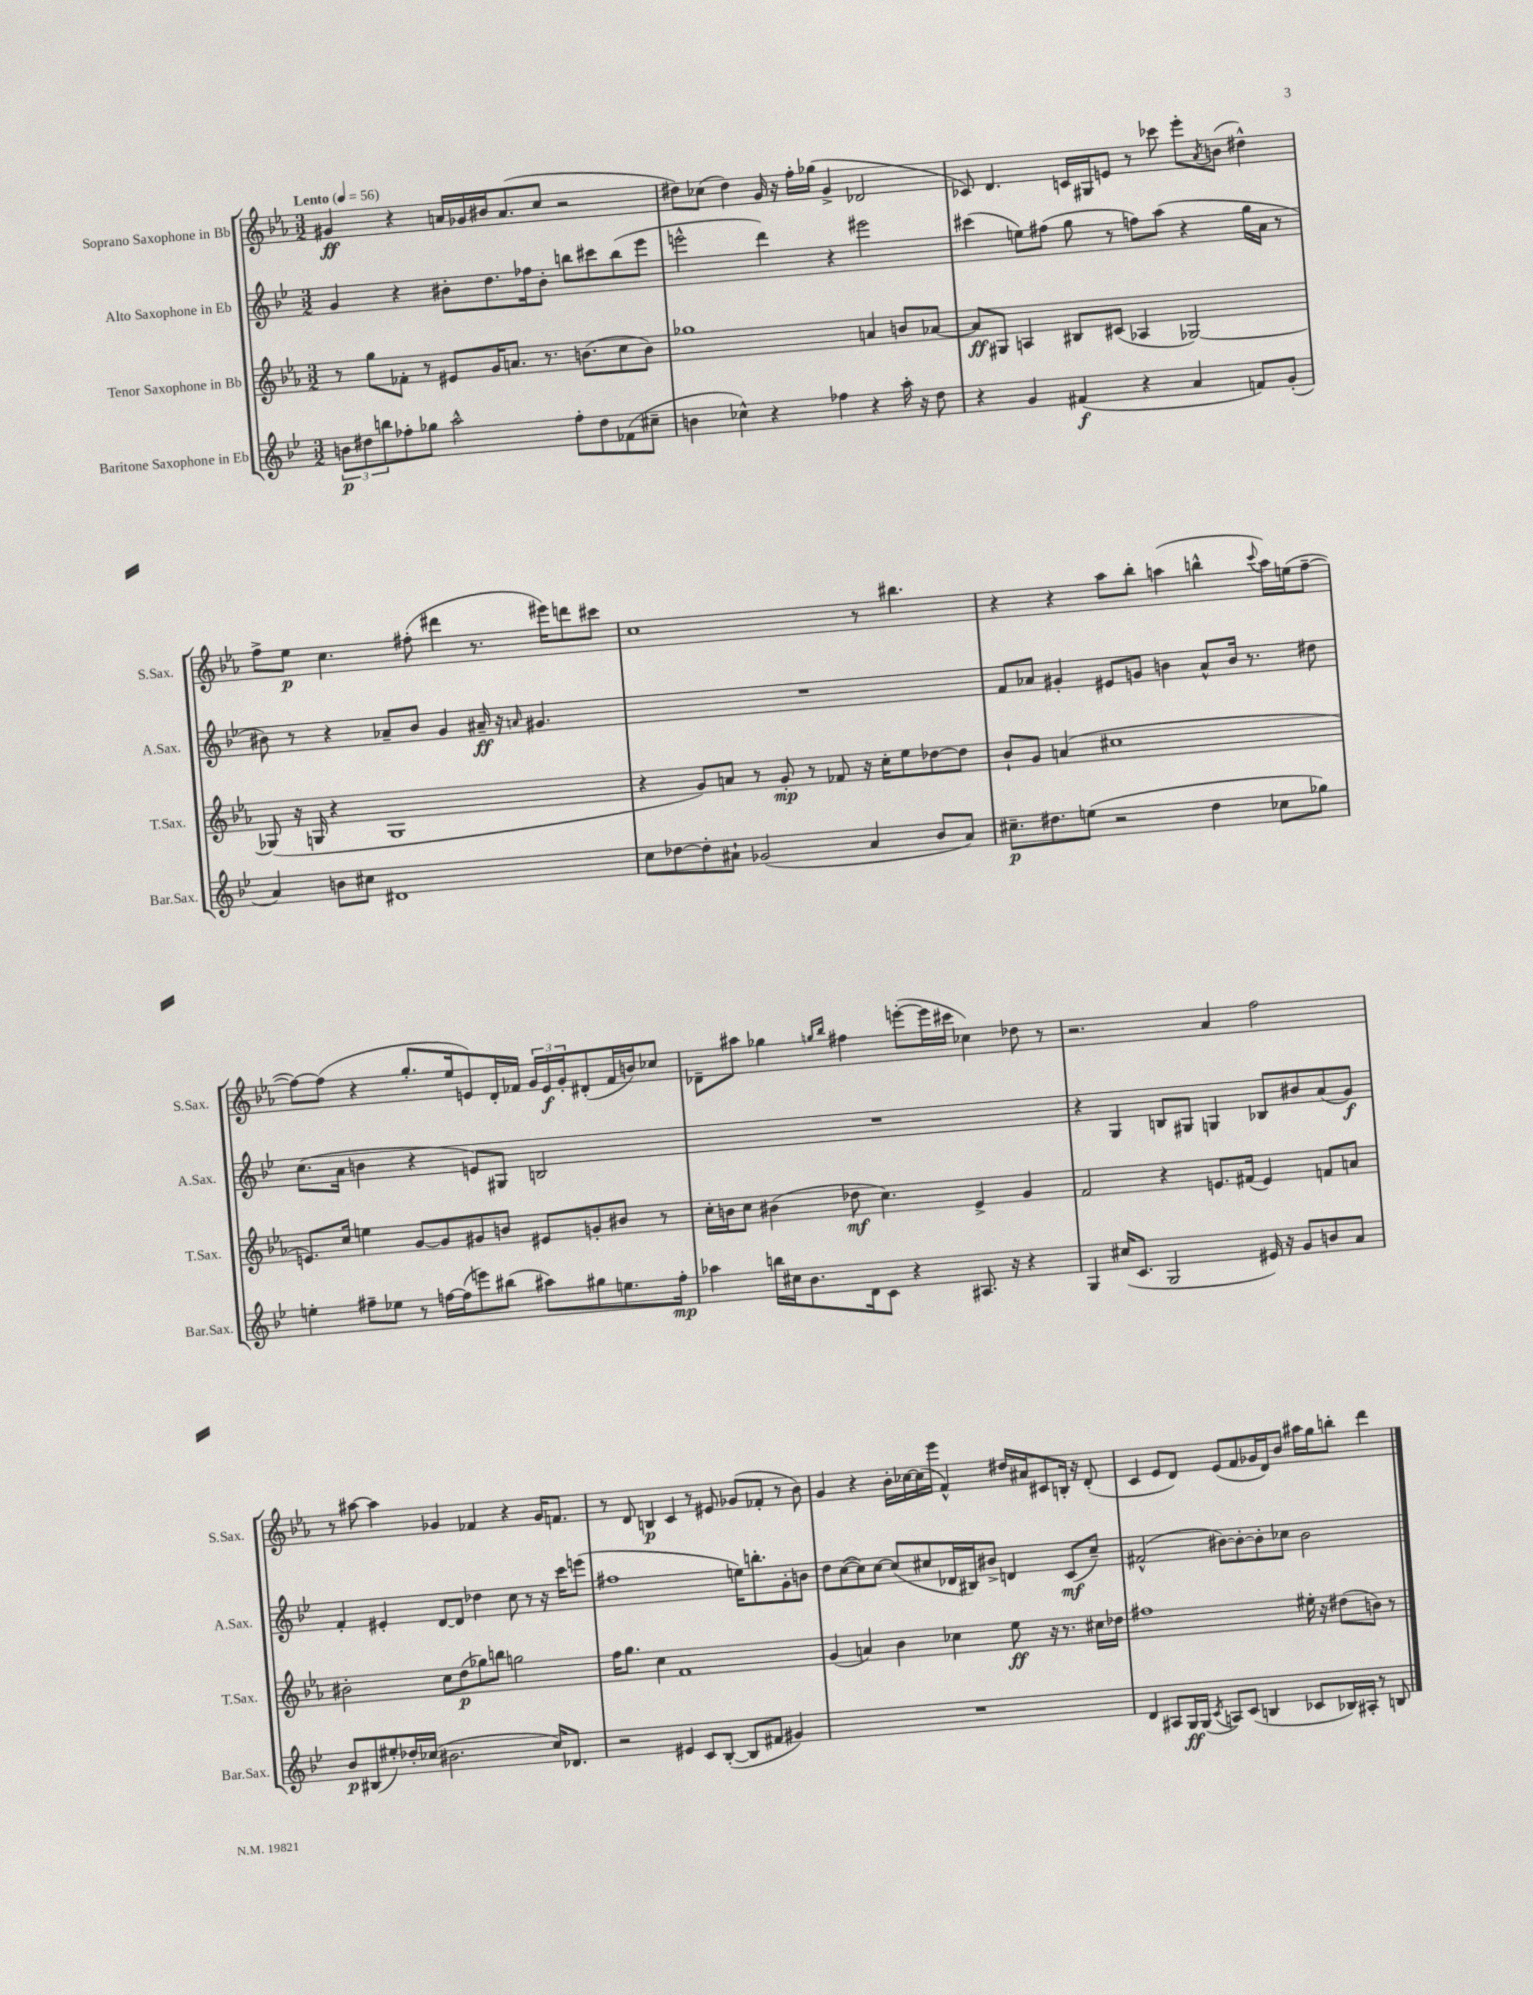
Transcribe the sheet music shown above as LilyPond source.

<<
\new StaffGroup <<
\new Staff = "s0" \with { instrumentName = "Soprano Saxophone in Bb" shortInstrumentName = "S.Sax." } {
    \clef treble \key ees \major \numericTimeSignature \time 3/2 \tempo "Lento" 4 = 56
    gis'4\ff r4 a'16 ges'16 bis'16 a'8.( c''8 r2 |
    dis''8) ces''8( dis''4) g'16 r16 f''16-. ges''16( g'4-> des'2 |
    ces'8) d'4. c'16 gis16 e'8 r8 ces'''8 ees'''8-. \acciaccatura { aes'8 } b'8( dis''4-^) |
    f''8-> ees''8\p c''4. fis''8-.( dis'''4 r8. eis'''16) d'''8 cis'''8 |
    c''1 r8 bis''4. |
    r4 r4 aes''8 bes''8-. a''4( b''4-^ \appoggiatura { c'''8 } a''16) e''16( f''8~-- |
    f''8~) f''8( r4 g''8.-. ees''16 e'8) d'16-. fes'16 \tuplet 3/2 { g'16 e'16\f g'16-. } dis'8-.( fes'16 b'16) ces''8 |
    des'8-- ais''8 ges''4 \grace { g''16 bes''16 } fis''4 e'''8~-.( e'''16 cis'''16 ces''4) des''8 r8 |
    r2. aes'4 f''2 |
    r8 ais''8~ ais''4 ges'4 fes'4 r4 ges'16 f'8. |
    r8 d'8 b4\p c'4 r8 eis'8 ges'8( fes'8-. r8 bes'8) |
    g'4 r4 bes'16-. ces''16~ ces''16( ees'''16 f'4-^) dis''16 ais'16 cis'8 b16-. r16 d'8-.( |
    c'4 ees'8 d'8) ees'8( f'8 ges'16 d'16) bes'8 ais''16 g''16 b''8-. d'''4 \bar "|." |
}
\new Staff = "s1" \with { instrumentName = "Alto Saxophone in Eb" shortInstrumentName = "A.Sax." } {
    \clef treble \key bes \major \numericTimeSignature \time 3/2
    g'4 r4 bis'8-. d''8. fes''16 bis'8-. b''8 cis'''8 b''8( ees'''8 |
    e'''2-^ d'''4) r4 eis'''2 |
    cis'''4( e''8) fis''8( g''8 r8 f''8) a''8( r4 g''16 a'16 r8 |
    bis'8) r8 r4 aes'8-- bis'8 g'4 ais'16--\ff r16 \grace { a'16 } gis'4. |
    R1. |
    f'8 aes'8 gis'4-. eis'8 g'8 b'4 aes'8-^ b'16 r8. dis''8 |
    c''8.( a'16 b'4 r4 e'8) gis8 b2 |
    R1. |
    r4 g4 b8 gis8 g4 bes8 bis'8 a'8( g'8\f) |
    f'4-. eis'4-. d'8~ d'8 des''4 c''8 r8 r16 c'''16 e'''8( |
    fis''1 e''16) b''8.-. g'8-. b'8 |
    d''8 c''8~( c''8) c''8~ c''8( cis''8 des'16 bis16) bis'8-> d'4 c'8\mf( cis''8--) |
    fis'2-^( bis'8~) bis'8~-. bis'8-. ces''8 bis'2 \bar "|." |
}
\new Staff = "s2" \with { instrumentName = "Tenor Saxophone in Bb" shortInstrumentName = "T.Sax." } {
    \clef treble \key ees \major \numericTimeSignature \time 3/2
    r8 g''8 fes'8-. r8 eis'8 g'16 a'8. r8. b'8.( c''8 b'8) |
    ges''1 a'4 b'8 aes'8~ |
    aes'8\ff gis8 a4 bis8 cis'8( aes4 ges2~) |
    ges8( r16 g16 r4 g1 |
    r4 g'8) a'8 r8 g'8-.\mp r8 fes'8 r16 c''16-. ees''8 des''8~ des''8 |
    bes'8-! g'8 a'4( cis''1 |
    e'8.) c''16 e''4 g'8~ g'8 gis'8 b'8 eis'8 g'8-. bis'8 r8 |
    c''16-. b'16 c''8 bis'4( des''8\mf c''4.) ees'4-> g'4 |
    f'2 r4 e'8. fis'16( e'4) f'8 a'8 |
    bis'2-. c''8 d''8\p( ges''8) b''8 g''2 |
    f''16 g''8. c''4 f'1 |
    g'4( a'4) bes'4 ces''4 ees''8\ff r16 r8. cis''16 des''16 |
    fis''1 eis''16-. r16 dis''8( b'8) r8 \bar "|." |
}
\new Staff = "s3" \with { instrumentName = "Baritone Saxophone in Eb" shortInstrumentName = "Bar.Sax." } {
    \clef treble \key bes \major \numericTimeSignature \time 3/2
    \tuplet 3/2 { b'8\p dis''8 b''8 } fes''8-. ges''8 a''2-^ fes''8-. dis''8 fes'8( cis''8-- |
    b'4 ces''4-^) r4 fes''4 r4 a''16-. r16 d''8 |
    r4 g'4 fis'4\f( r4 a'4 f'8) g'8-.( |
    a'4) b'8 cis''8 dis'1 |
    c''8 des''8~ des''8-. ais'8-! ges'2( ais'4 bes'8 ais'8) |
    cis''8.--\p dis''8. e''8( r2 dis''4 ces''8 ges''8) |
    e''4-. fis''8-- ees''8 r8 f''16~ f''16( e'''8) bis''8( ais''8) gis''8 e''8. f''16-.\mp |
    aes''4 b''16 cis''16 bes'8. d'16 c'8 r4 ais8. r16 r4 |
    g4 cis''16( c'8. g2 eis'16) r16 g'8 b'8 a'8 |
    bes'8\p bis8( eis''8-.) des''16-. ces''16( bis'2. ces''16) des'8. |
    r2 eis'4 c'8 bes8~-.( bes8 fis'8 gis'4) |
    R1. |
    d'4 ais8 g16\ff g16( \acciaccatura { c'8 } a8) c'8( b4 ces'8 bes16) ais16-. r8 b8 \bar "|." |
}
>>
>>
\layout { \context { \Score \remove "Bar_number_engraver" } }
